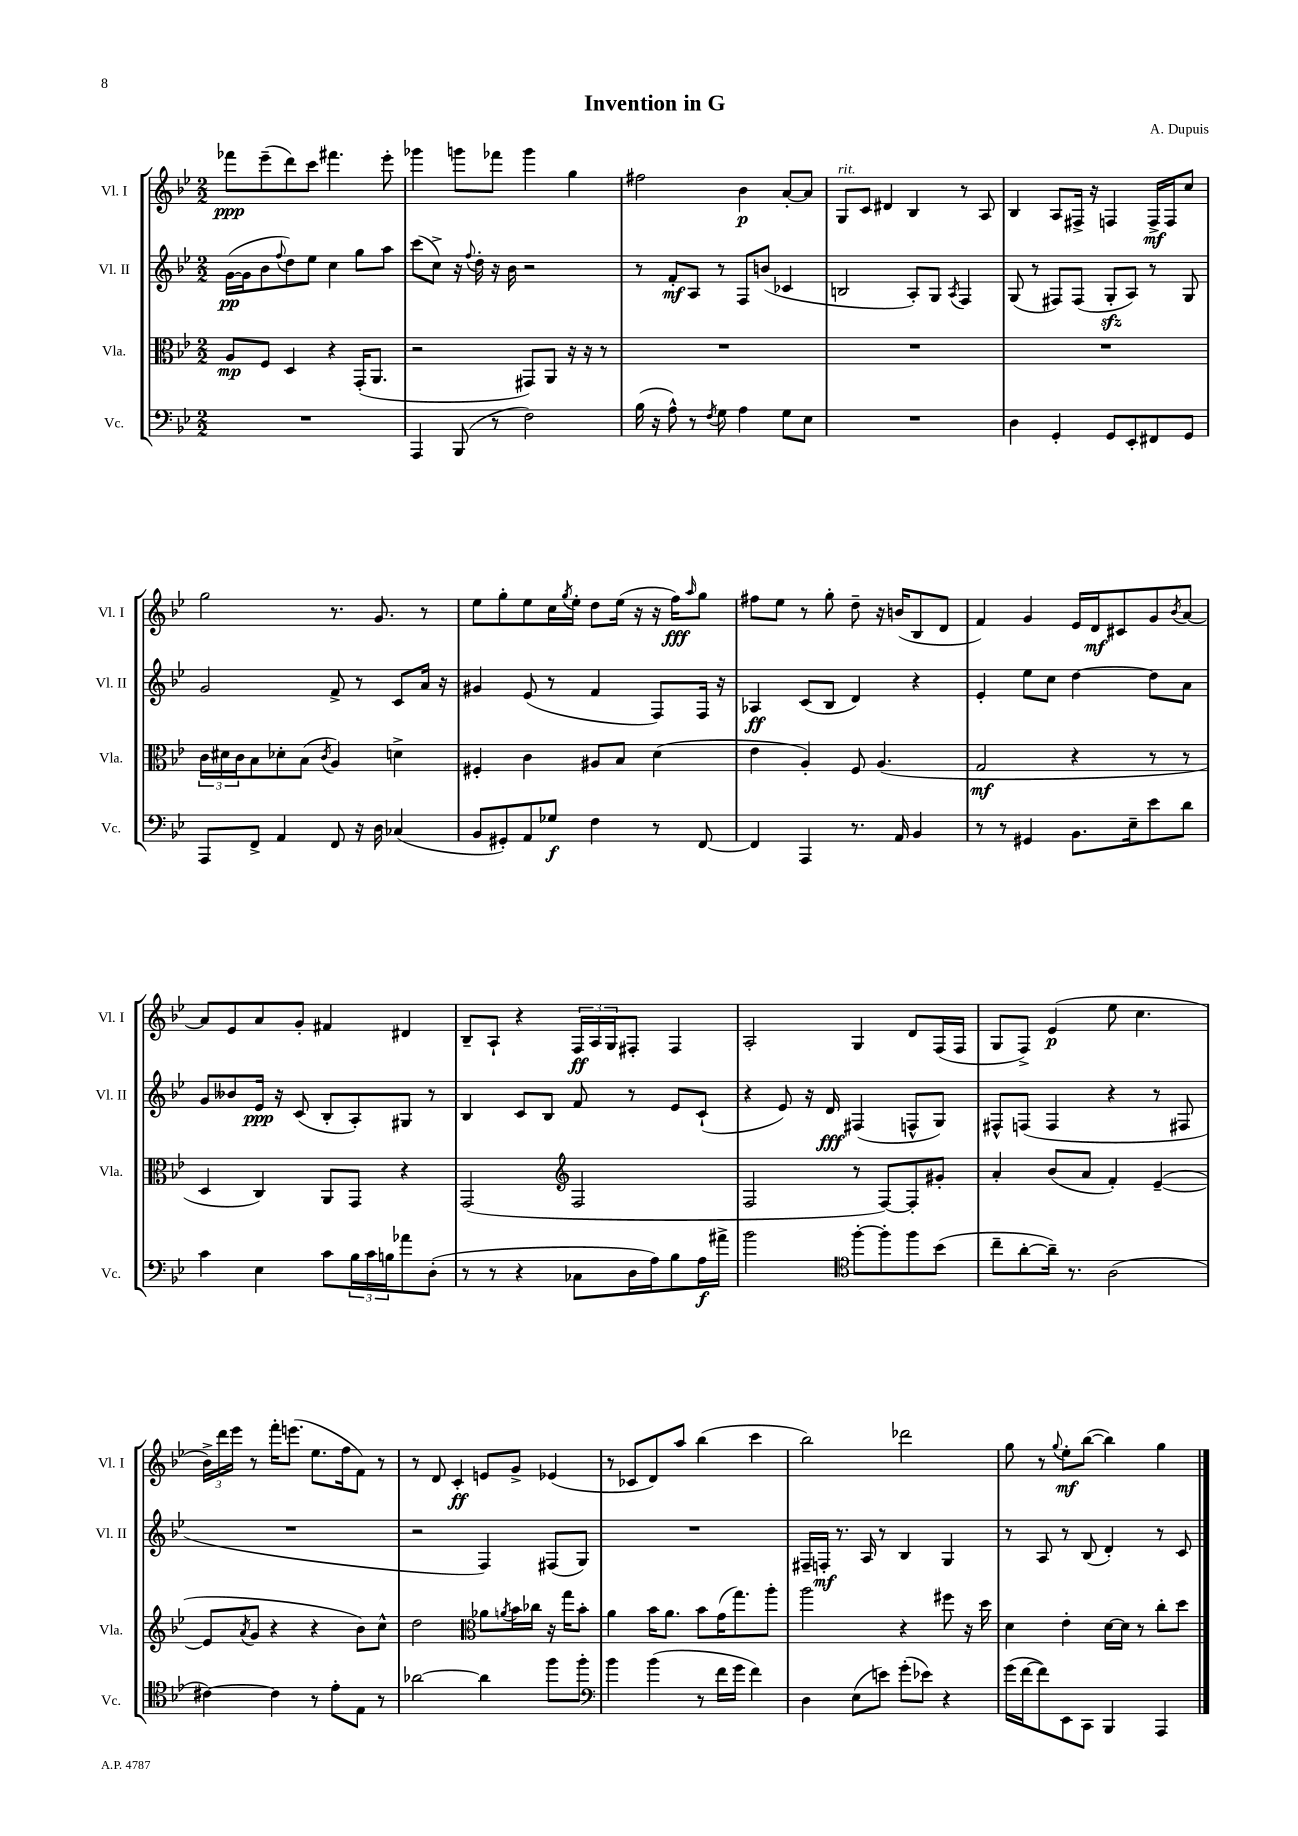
\header { title = "Invention in G" composer = "A. Dupuis" }
<<
\new StaffGroup <<
\new Staff = "s0" \with { instrumentName = "Vl. I" shortInstrumentName = "Vl. I" } {
    \clef treble \key bes \major \numericTimeSignature \time 2/2
    fes'''8\ppp ees'''8--( d'''8) c'''8 fis'''4. ees'''8-. |
    ges'''4 g'''8 fes'''8 g'''4 g''4 |
    fis''2 bes'4\p a'8~-. a'8 |
    g8^\markup { \italic "rit." } c'8 dis'4 bes4 r8 a8 |
    bes4 a8 fis16-> r16 f4 f16->\mf f16 c''8 |
    g''2 r8. g'8. r8 |
    ees''8 g''8-. ees''8 c''16 \acciaccatura { g''8 } ees''16-. d''8 ees''16( r16 r16 f''16\fff) \grace { a''16 } g''8 |
    fis''8 ees''8 r8 g''8-. d''8-- r16 b'16( bes8 d'8 |
    f'4) g'4 ees'16 d'16\mf cis'8 g'8 \acciaccatura { bes'8 } a'8~ |
    a'8 ees'8 a'8 g'8-. fis'4 dis'4 |
    bes8-- a8-! r4 \tuplet 3/2 { f16\ff a16 g16 } fis8-. fis4 |
    a2-. g4 d'8 f16( f16 |
    g8 f8->) ees'4\p( ees''8 c''4. |
    \tuplet 3/2 { bes'16->) d'''16 ees'''16 } r8 f'''16-. e'''8.( ees''8. f''16 f'8) r8 |
    r8 d'8 c'4-.\ff e'8 g'8-> ees'4( |
    r8 ces'8 d'8) a''8 bes''4( c'''4 |
    bes''2) des'''2 |
    g''8 r8 \appoggiatura { g''8 } ees''8-.\mf bes''8~( bes''4) g''4 \bar "|." |
}
\new Staff = "s1" \with { instrumentName = "Vl. II" shortInstrumentName = "Vl. II" } {
    \clef treble \key bes \major \numericTimeSignature \time 2/2
    g'16~\pp( g'16 bes'8 \appoggiatura { f''8 } d''8) ees''8 c''4 g''8 a''8 |
    c'''8( c''8->) r16 \appoggiatura { f''8 } d''16-. r16 bes'16 r2 |
    r8 f'8-.\mf a8 r8 f8 b'8( ces'4 |
    b2 a8-.) g8 \acciaccatura { a8 } f4 |
    g8( r8 fis8) fis8( g8-.\sfz a8) r8 g8 |
    g'2 f'8-> r8 c'8 a'16 r16 |
    gis'4 ees'8( r8 f'4 f8) f16 r16 |
    aes4\ff c'8( bes8 d'4) r4 |
    ees'4-. ees''8 c''8 d''4~ d''8 a'8 |
    g'8 beses'8 ees'16\ppp r16 c'8( bes8-. a8-.) gis8 r8 |
    bes4 c'8 bes8 f'8 r8 ees'8 c'8-!( |
    r4 ees'8) r16 d'16\fff fis4( f8-^ g8) |
    fis8-^ f8( f4 r4 r8 fis8 |
    R1 |
    r2 f4) fis8( g8) |
    R1 |
    fis16-- f16-.\mf r8. a16 r8 bes4 g4 |
    r8 a8 r8 bes8( d'4-.) r8 c'8 \bar "|." |
}
\new Staff = "s2" \with { instrumentName = "Vla." shortInstrumentName = "Vla." } {
    \clef alto \key bes \major \numericTimeSignature \time 2/2
    a8\mp f8 d4 r4 g,16-.( a,8. |
    r2 gis,8) a,8 r16 r16 r8 |
    R1 |
    R1 |
    R1 |
    \tuplet 3/2 { c'16 dis'16 c'16 } bes8 des'8-. bes8( \acciaccatura { c'8 } a4) d'4-> |
    fis4-. c'4 ais8 bes8 d'4( |
    ees'4 a4-.) f8 a4.( |
    g2\mf r4 r8 r8 |
    d4 c4) a,8 g,8 r4 |
    g,2( \clef treble f2 |
    f2 r8 f8~) f8-. gis'8-. |
    a'4-. bes'8( a'8 f'4-.) ees'4~--( |
    ees'8 \acciaccatura { a'8 } g'8 r4 r4 bes'8) c''8-^ |
    d''2 \clef alto aes'8 \acciaccatura { a'8 } bes'16 ces''16 r16 g''16 bes'8-. |
    a'4 bes'16 a'8. bes'8 g'16( g''8.) a''8-. |
    a''2 r4 fis''8 r16 d''16 |
    d'4 ees'4-. d'16~ d'16 r8 c''8-. d''8 \bar "|." |
}
\new Staff = "s3" \with { instrumentName = "Vc." shortInstrumentName = "Vc." } {
    \clef bass \key bes \major \numericTimeSignature \time 2/2
    R1 |
    a,,4 bes,,8( r8 f2) |
    bes16( r16 a8-^) r8 \acciaccatura { f8 } g8 a4 g8 ees8 |
    R1 |
    d4 g,4-. g,8 ees,8-. fis,8 g,8 |
    a,,8 f,8-> a,4 f,8 r16 d16 ces4( |
    bes,8 gis,8-.) a,8 ges8\f f4 r8 f,8~ |
    f,4 a,,4 r8. a,16 bes,4 |
    r8 r8 gis,4 bes,8. ees16-- ees'8 d'8 |
    c'4 ees4 c'8 \tuplet 3/2 { bes16 c'16 b16 } aes'8 d8-.( |
    r8 r8 r4 ces8 d16 a16) bes8 a16\f ais'16-> |
    bes'2 \clef tenor f''8~-. f''8-. f''8 bes'8( |
    c''8-- a'8~-. a'16--) r8. a2( |
    cis'4~) cis'4 r8 ees'8-. ees8 r8 |
    aes'2~ aes'4 f''8 f''8-. |
    \clef bass bes'4 bes'4( r8 f'16 g'16 f'4) |
    d4 ees8( e'8) g'8-.( ees'8) r4 |
    g'16( f'16~ f'8) ees,8 c,8 bes,,4 a,,4 \bar "|." |
}
>>
>>
\layout { \context { \Score \remove "Bar_number_engraver" } }
